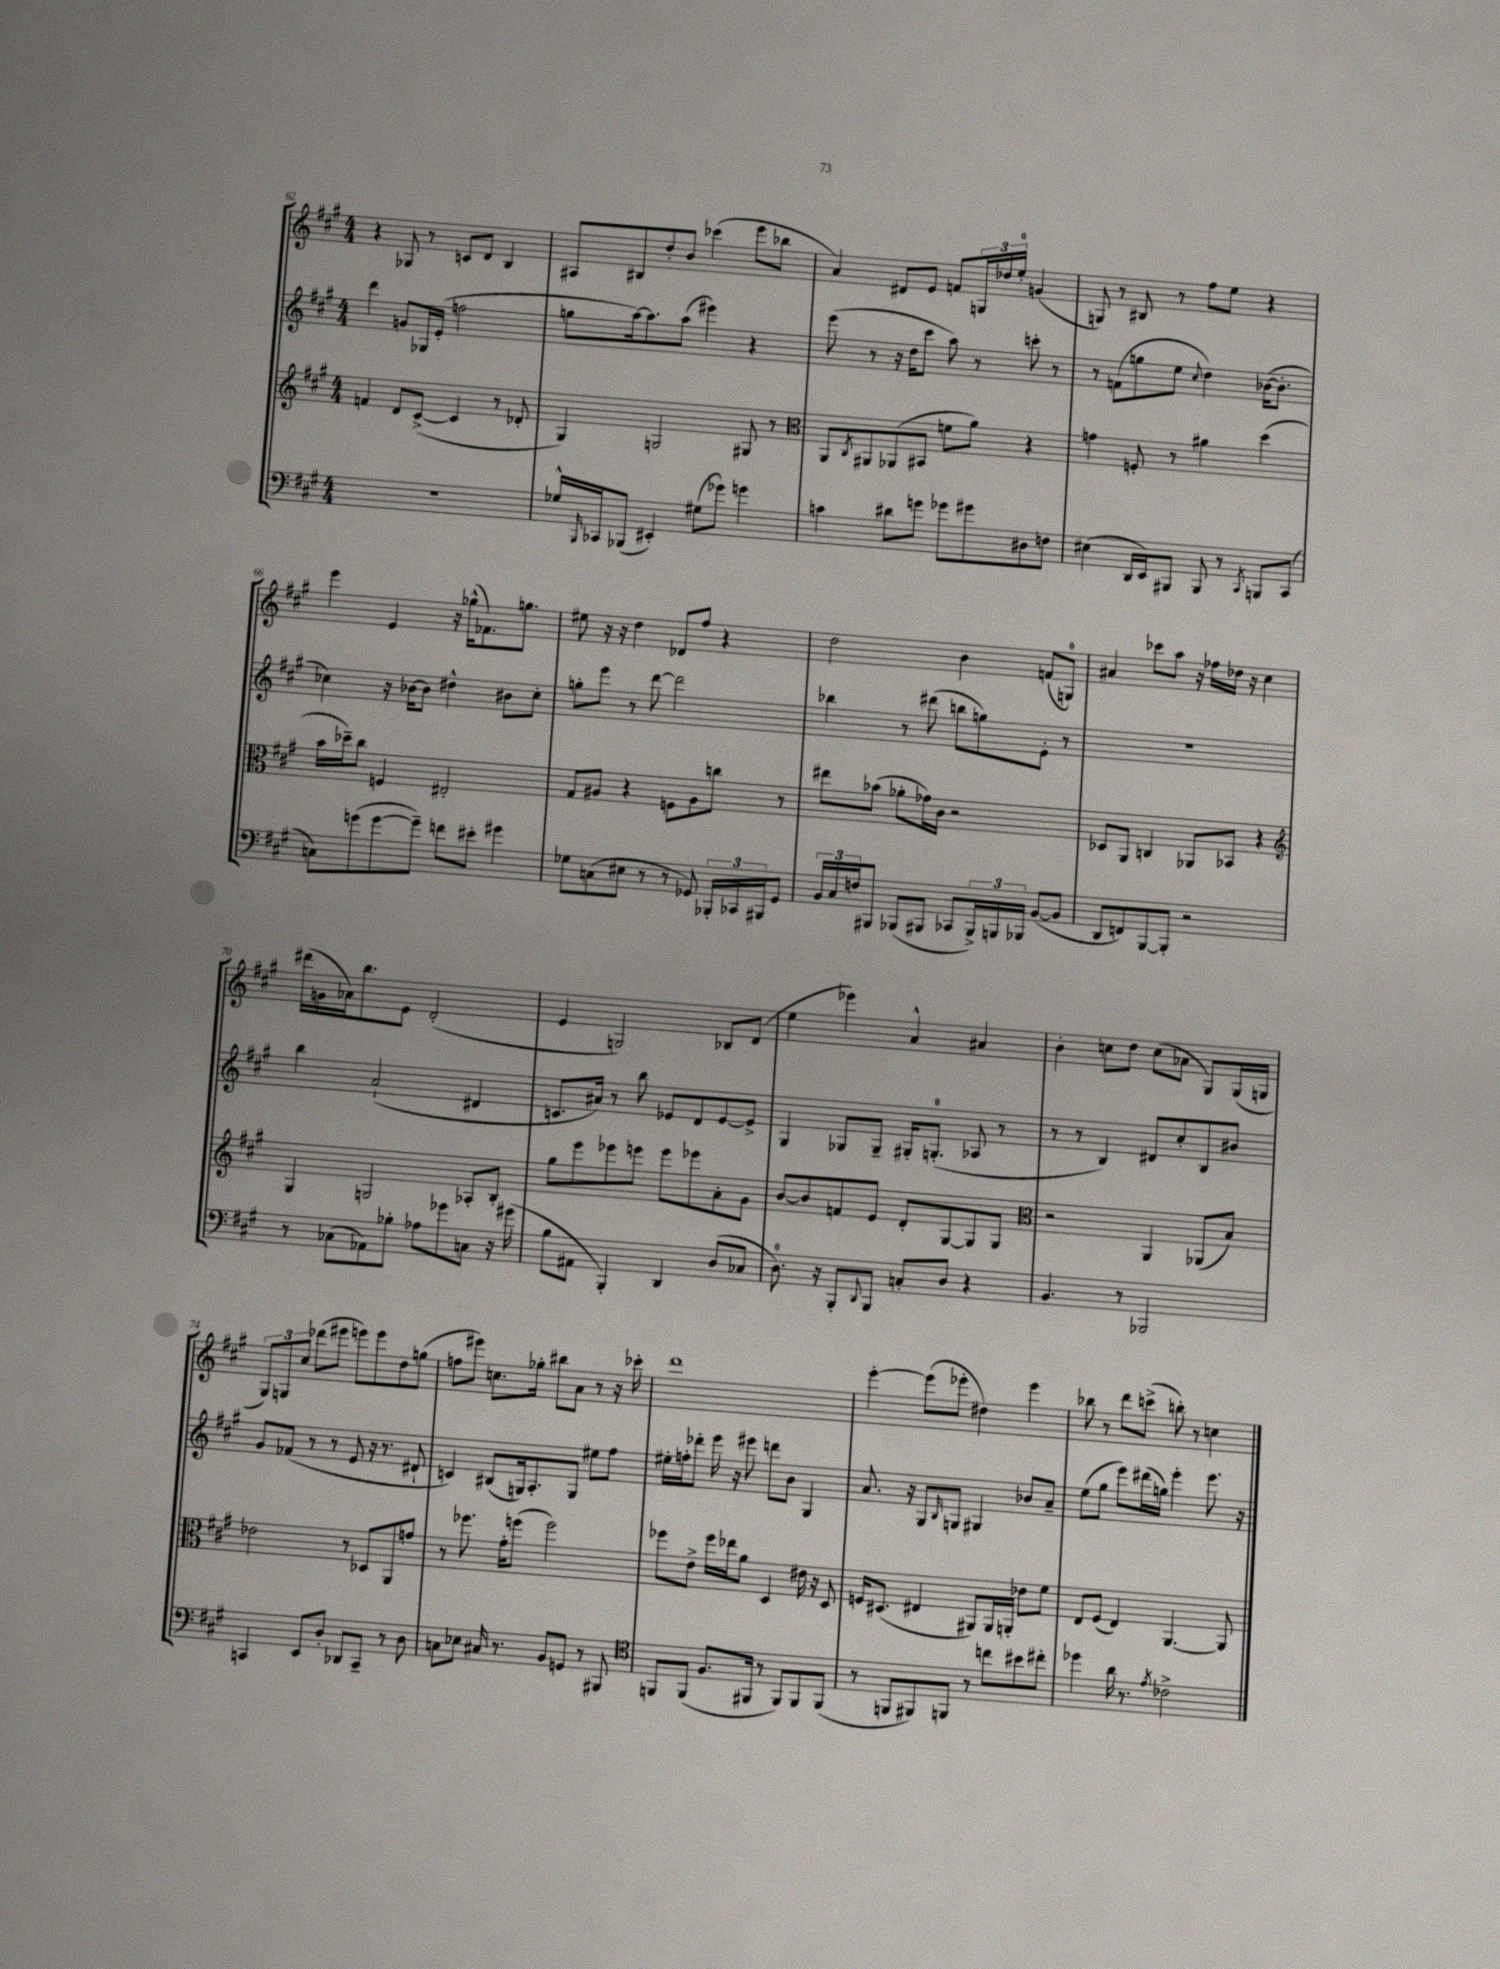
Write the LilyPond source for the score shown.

<<
\new StaffGroup <<
\new Staff = "s0" {
    \clef treble \key a \major \numericTimeSignature \time 4/4
    r4 ges8 r8 c'8 d'8 b4 |
    ais8 bis8 d''8-. b'8 ces'''4( e'''8 bes''8 |
    a'4) dis'8 e'8 f'8 \tuplet 3/2 { g16 des''16 e''16-0-. } g'4( |
    g8) r8 bis8 r8 fis''8 e''8 r4 |
    e'''4 e'4 r16 ges''16-^( fes'8.) g''8. |
    eis''8 r16 r16 d''4 des'8 fis''8 r4 |
    d''2 b'4 f'8( g8-0) |
    ais'4 ces'''8 a''8 r16 fes''16 des''16 r16 cis''4 |
    dis'''16( g'16 aes'16) b''8. e'8 d'2-.( |
    e'4 g2) bes8 d'8( |
    e''4 ees'''4) a'4-^ ais'4 |
    b'4-. c''8 d''8 c''8( aes'8 gis8) gis16( g16 |
    \tuplet 3/2 { gis8) g8 cis''8 } des'''8( eis'''8 e'''8) e'''8 d''8 g''8( |
    f''8 eis'''8) c''8. ges''16-. bis''8 a'8 r8 r16 ces'''16-. |
    d'''1 |
    e'''4~-. e'''8( ees'''8-. dis''4) ees'''4 |
    bes''8 r8 d'''8 c'''8->( b''8-.) r8 c''4 \bar "|." |
}
\new Staff = "s1" {
    \clef treble \key a \major \numericTimeSignature \time 4/4
    d'''4 g'8 ges16 e'16-.( f''2 |
    g''8 a''16~) a''8. a''8( eis'''4) r4 |
    e'''8( r8 r16 d''16 cis'''8 a''8) r8 c'''8-. r8 |
    r8 f'8( g''8 e''8 \appoggiatura { cis''8 } d''4) bes'16~( bes'8.-. |
    ces''4) r16 bes'16~ bes'8 dis''4-^ bis'8 ces''8-. |
    g''8-. e'''8 r8 d'''8~ d'''2 |
    bes''4 r8 dis'''8( b''8 g''8) e'8-. r8 |
    R1 |
    b''4 a'2-!( dis'4 |
    c'8. ais'16) r8 b''8 ees'8 d'8 ees'8~ ees'8-> |
    gis4 ges8 ges8-- gis16-. g8.-0-.( aes8 r8 |
    r8 r8 b4) dis'8 cis''8-. b8 bis'8 |
    gis'8 fes'8( r8 r8 e'8 r16 r8. dis'8-! |
    c'4) bis8( g16) a8.-. g8 eis''8 fis''8 |
    eis''16-. f''16-. des'''8-. e'''16 r16 eis'''8 d'''8 b'8 gis4 |
    a'8. r16 gis8 \grace { b16 } g8 gis4 bes'8 a'8-- |
    e''8( gis''8 e'''8) dis'''16( g''16) e'''4-. e'''8. r16 \bar "|." |
}
\new Staff = "s2" {
    \clef treble \key a \major \numericTimeSignature \time 4/4
    f'4 d'8 cis'8~->( cis'4 r8 des'8-. |
    gis4) g2 gis8 r8 |
    \clef alto a,8 \acciaccatura { cis8 } ais,8 aes,8( bis,8 f'8 a'8) r4 |
    g'4 f8-. r8 ais'4 d''4( |
    b'16 des''16--) cis''8 f4 eis2-. |
    gis8 ais8 r4 f8 ais8 c''8 r8 |
    eis''8 bes'8( aes'8-. ges'16) cis'16 r2 |
    des8 a,8 c4 aes,8 bes,8 r4 |
    \clef treble gis4 g2 aes8-. b8-. |
    gis''8 e'''8 ees'''8 e'''8 e'''8 ees'''8 a'8-. gis'8 |
    b'8~ b'8 f'8 e'8 d'8-. gis8~ gis8 gis8 |
    \clef alto r2 a,4 aes,8( b8) |
    ees'2 r8 des8 a,8 g'8 |
    r8 fes''8. gis'16-. f''8( f''2) |
    fes''8 e'8-> fes''16 ees''16 a'8 d4 eis'16 r16 d8 |
    f16 dis8.( eis4 ais,8) ais,16 a,16-. ees'8 fis'8 |
    e8 fis8( e4) a,4.~ a,8 \bar "|." |
}
\new Staff = "s3" {
    \clef bass \key a \major \numericTimeSignature \time 4/4
    R1 |
    ges16-^ \grace { b,,16 } ces,16 bes,,8( eis,4-.) gis8( ges'8) g'4 |
    c'4 dis'8 g'8 ges'8 gis'8 dis8 f8 |
    eis4( d,16 e,16) bis,,8 bis,,8 r8 \acciaccatura { cis,8 } b,,8 cis,8( |
    c8) g'8( g'8~ g'8--) f'8 eis'8-. gis'4 |
    ges8 c8( eis8 r8 r8 ges,8) \tuplet 3/2 { bes,,16-. ces,16 bis,,16 } ges,8 |
    \tuplet 3/2 { b,16 cis16 f16 } bis,,8 bes,,8( bis,,8 ces,8 \tuplet 3/2 { bis,,16->) b,,16 bes,,16 } b,8~( b,8 |
    d,8 f,8) b,,8~ b,,8-. r2 |
    r8 ces8( aes,8) bes8-. aes8 ges'8 c8 r16 gis'16( |
    b8 ais,8 b,,4-.) d,4 d8( ces8 |
    d8.-0) r16 b,,8-. \appoggiatura { d,8 } b,,8 c8-. d8 r4 |
    b,4. r8 bes,,2 |
    c,4 e,8 d8-. des,8 c,8-- r8 d8 |
    c8 ees8 cis16 r8. b,8 g,8 r8 bis,,8 |
    \clef tenor f,8 f,8( fis8. fis,16 r8 fis,8) fis,8 fis,8( |
    r8 f,8 fis,8) f,8 r8 c''8 bis'8 cis''8-. |
    des''4 a'16 r8. \acciaccatura { e'8 } ces'2-> \bar "|." |
}
>>
>>
\layout { \context { \Score currentBarNumber = #62 } }
